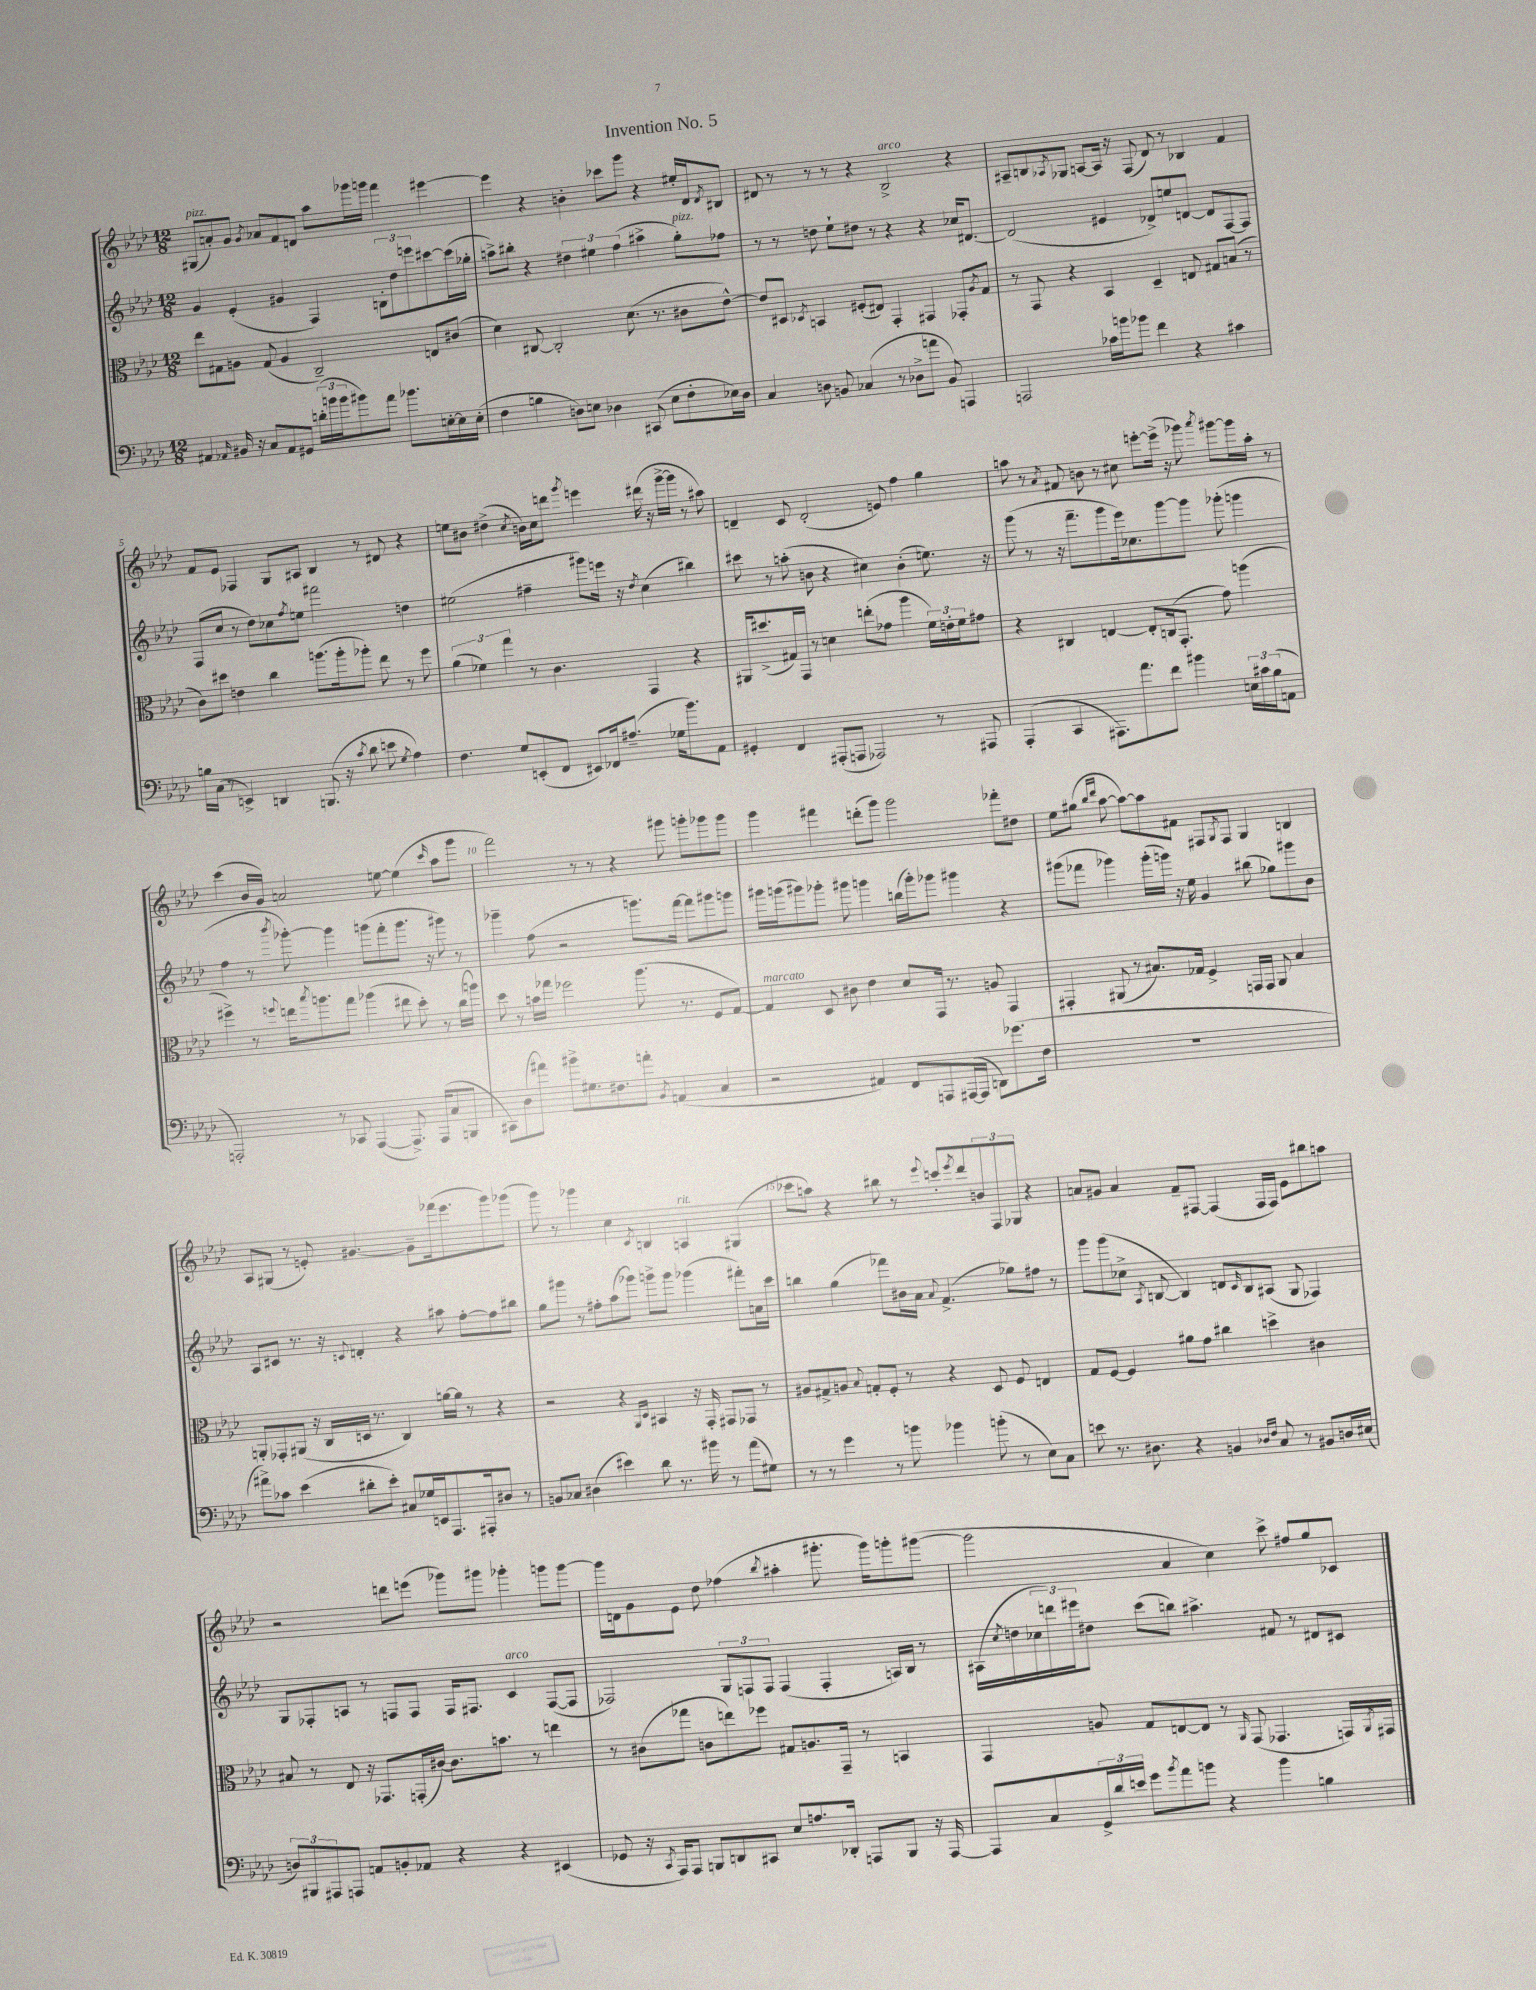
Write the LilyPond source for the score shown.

\header { title = "Invention No. 5" }
<<
\new StaffGroup <<
\new Staff = "s0" {
    \clef treble \key aes \major \numericTimeSignature \time 12/8
    gis8^\markup { \italic "pizz." }( a'8-.) g'8 \acciaccatura { g'8 } aes'8 f'8 d'8 aes''8 ges'''16 g'''16 f'''4 eis'''4~ |
    eis'''4 r4 b'4-. ces'''8 g'''8 r4 eis''16-. des'16 \acciaccatura { des'8 } bis8 |
    dis'8 r8 r8 r8 r4 bes2->^\markup { \italic "arco" } r4 |
    ais8-- b8 \acciaccatura { aes8 } ges8 a8~ a16 r16 f8( des'8) r8 bes4 f'4 |
    f'8 ees'8 fes4 g8 ais8 bes4 r8 dis'8 r4 |
    e''8 bis'8 dis''4->( \acciaccatura { c''8 } b'16) c''16 d'''8 \acciaccatura { g'''8 } e'''4 dis'''16( r16 g'''16~-> g'''16 r8 ais''8) |
    d'4-- c'8 d'2-.( e'8) f''4 g''4 |
    a''8 r8 \acciaccatura { aes'8 } fis'8 b'8 r8 cis''8 e'''8~-. e'''16->( r16 ges'''8) \acciaccatura { aes'''8 } gis'''8~ gis'''16 a''16-. r8 |
    c'''4( bes'16 g'16) a'2 e''8~ e''4( \grace { c'''16 } aes''8 g'''8 |
    f'''2) r8 r8 r4 gis'''8 g'''8-. ges'''8 ges'''8 |
    g'''4 fis'''4 d'''8-.( g'''8) g'''2 fes'''8-. dis''8 |
    ees''8 gis''8( \grace { bes''16 des'''16 } aes''8~ aes''8~) aes''8 fis'8 fis8 \acciaccatura { g8 } fis8 g4 b4 |
    aes8 gis8( r8 e'8-.) gis'4.~ gis'8-- fes'''16( ees'''8. g'''8) ges'''8( |
    g'''8) r8 ges'''4 c''4 \acciaccatura { c'8 } b4 a4^\markup { \italic "rit." } gis4( |
    ces'''8 a''8) r4 bis''8 r8 \appoggiatura { ees'''8 } c'''8-. \acciaccatura { ees'''8 } des'''8 \tuplet 3/2 { b'8 f8 ges8 } r4 |
    a'8 gis'8 a'4 f'8-- fis8~ fis4( fis16 fis16) ees'8 bis''8 a''8 |
    r2 d'''8 e'''8( ges'''8) gis'''8 ges'''4-. g'''8 g'''8~ |
    g'''16 d'16 g'8 ees'8 des''8 fes''4( \acciaccatura { bes''8 } ais''4-. gis'''8.-. gis'''16) g'''8-. gis'''8~( |
    gis'''2 aes'4 c''4) c'''8-> fis''8 g''8 ces'8 \bar "|." |
}
\new Staff = "s1" {
    \clef treble \key aes \major \numericTimeSignature \time 12/8
    g'4 ees'4-.( gis'4 f4) \tuplet 3/2 { b8-. des''8 e'''8 } cis'''8~ cis'''16( ges''16-. |
    a''8->) bis''8-. r4 \tuplet 3/2 { dis''4 eis''4 f''4( } ais''4-> g''8-.^\markup { \italic "pizz." }) fes''8 |
    r8 r8 d''8 ees''8-! dis''8 r8 r4 r4 ces''16 dis'8.~ |
    dis'2( eis'4 des'8->) e''8 d'8~ d'8 f8~ f8 |
    f8( c''8 r8 des''8) ces''8 \acciaccatura { f''8 } e''8 fis'''2 d''4 |
    eis''2( fis''4-- gis'''8) e'''16 r16 \acciaccatura { des''8 } c''4( bis''4) |
    cis'''8 r8 a''8-.( b'8 r4 cis''4) b'4-.( e''8.) r16 |
    g'''8( r8 r16 f'''8.-- g'''8 ees'''16) ces''8. g'''8~ g'''8 ges'''8-.( g'''4 |
    f''4 r8 \acciaccatura { bes'''8 } ges'''8~-.) ges'''4 g'''8( f'''8-. g'''8. r16 gis'''8) r8 |
    ges'''4-- f''8( r2 g'''8.) f'''16~ f'''8 gis'''8 g'''8 |
    gis'''16 g'''16( gis'''8) ges'''8-. gis'''8 g'''4 b''16( g'''16-.) ges'''8 gis'''4 r4 |
    gis'''8( fes'''8 ges'''4) ges'''16-.( g'''16) r16 ees''16 g'4 bis''8( ges''8) gis'''8 bes'8 |
    aes8 cis'8 r8. r16 \appoggiatura { c'8 } d'4-. r4 ais''8 f''8~-. f''8 bis''8 |
    g''8 gis'''8 r8 fis''8-. aes''8( ges'''8) g'''8-> g'''8 ges'''4( fis'''8-.) a'16 c'''16 |
    b''4 g''4( fes'''8) bis'16 aes'16 \appoggiatura { aes'8 } f'4.->( ges''8) fis''8 r8 |
    g'''8 g'''8( ces''8-> \acciaccatura { aes8 } b8~ b4) d'8 \grace { c'16 } b8 ais8( g8 fes4) |
    g8 fes8-. a8 r8 f8 f8 f16 fis8. c'4^\markup { \italic "arco" } fis8~( fis8 |
    fes2) \tuplet 3/2 { g8 f8 f8 } f4( f4-. a16) bes16 r8 |
    ais16( \acciaccatura { c''8 } d''16 \tuplet 3/2 { ces''16 d'''16) eis'''16 } dis''8 c'''8( b''8) ais''4.-> fis'8 r8 dis'8 cis'8 \bar "|." |
}
\new Staff = "s2" {
    \clef alto \key aes \major \numericTimeSignature \time 12/8
    ees''8 gis8 a8 gis8( a4 c2--) e8 cis'8( |
    des'4) cis8~ cis2-. des'8.( r8. cis'8 ees'8~-^) |
    ees'8 dis8 \acciaccatura { des8 } b,4 fis8-.( eis8) g,4-. gis,4 ges,8-. \acciaccatura { aes8 } g8 |
    r8 g,8 r4 bes,4 des4-- e8 gis8 b8( r8 |
    c'8) dis''8 e'4 c''4 a''8.( a''16-. aes''8-.) ees''8 r8 f''8 |
    \tuplet 3/2 { aes'4( fes'4) g''4 } r8 c'4. g,4 r4 |
    ais,16 dis''8.->( gis16) g,16 r8 d'4 e''8-.( ges'8 aes''4 \tuplet 3/2 { f'16) e'16-. f'16 } gis'8 |
    r4 cis4 e4~ e8-. c16( g,8.-. g'8) a''4( |
    fis''4->) r8 \appoggiatura { f''8 } e''16 \acciaccatura { bes''8 } a''8. g''8 aes''4( eis''8 des''8-.) r8 c''16( a''16) |
    des''8 r8 b'16 ges''16 fes''2 aes''8.( r8. f8 g8~) |
    g4^\markup { \italic "marcato" } des8 cis'8 ees'4 des'8 g,16 r8. a8 g,4 |
    gis,4-. ais,8( r8 bis8.) ges16 f4-> g,16 g,16 ais,8 bis4 |
    a,8-. ges,8-. ais,8( r16 c16 d16 r8. c4) a'16~ a'16 r8 r4 |
    r2 r4 \grace { aes,16 des16 } bis,4 r16 g,16-. gis,8 ges,8 r8 |
    ais8 gis8-> a8 \appoggiatura { bes8 } g8-. f8-. r8 r4 des8 f8 e4 |
    g8 f8~ f4 ais'8 g'8 cis''4 d''4-> cis'4 |
    bis8 r8 ees8 r16 ges,8. g,16-.( cis'16~) cis'8. b'8. r8 e''4 |
    r8 cis'8( ges''8 c'8 e''8) fes''8 gis8 a8. g,16-- r8 b,4 |
    g,4 a8 g8 e8~ e8 r8 \grace { aes,16 } g,8( ges,4. g,16) \acciaccatura { aes,8 } gis,16 \bar "|." |
}
\new Staff = "s3" {
    \clef bass \key aes \major \numericTimeSignature \time 12/8
    ais,4 \grace { aes,16 } bis,16 r16 c8 aes,8 gis,8 \tuplet 3/2 { d'16-.( b'16 b'16 } bis'8) aes'8 bes'8. e16~-. e16 e16-.( |
    f4 b4 d8) e8 des4 cis,8( e8 f8-. ees16) des16 |
    c4 d8 b,8 ces4( r8 des8-> a'8 b,8) a,,4 |
    a,,2 ces'16 b'16 bes'8 f'4 r4 cis'4 |
    b16 c16( r8 e,4->) d,4 b,,8.( r16 \acciaccatura { c'8 } des'8 e'8 \acciaccatura { g8 } aes4) |
    f4. g8 e,8-.( f,8 eis,8) fes,16 ais8.--( ges16 bes'8.) aes,8 |
    gis,4-. f,4 ais,,8-.( a,,8 aes,,2) r8 ais,,8 |
    aes,,4-.( c,4 ais,,8.) aes'8. f'8 bis'4 \tuplet 3/2 { e16 cis'16 bes16( } a,8 |
    a,,2-.) r8 ces,8 a,,4~( a,,8.->) a,,16( c8 b,,8 |
    cis,8) des8( ais'8) bis'8-> gis8. fis8. a'8-. \acciaccatura { bes,8 } a,4( c4 |
    r2 ais,4) f,8 a,,8 ais,,16~( ais,,16 d,8) ges'8.( f16 |
    R1. |
    ais'8->) ces'8 ees'4( dis'8-. ees'8-.) cis8 ges16 e,16 aes,,8. ais,,16-. dis8 r8 |
    b,8 ces8 dis4( eis'4) des'8 r8. bis'16 r8 aes'8( gis8) |
    r8 r8 g'4 r8 b'8 bes'4 b'8-.( r8 ees8) c8 |
    e'8 r8. dis8. r4 b,4 \grace { des16 f16 } c8 r8 bis,8 d16 eis16( |
    \tuplet 3/2 { d8) bis,,8 ais,,8 } a,,8 a,8 b,8-. aes,8 r4 r4 eis,4( |
    ges,8 r16 \acciaccatura { c,8 } aes,,16) aes,,8 b,,8 d,8 cis,8 ees8 a8. des,16-. a,,8 b,,8 r16 a,,16~ |
    a,,8 c8 \tuplet 3/2 { g,16-> des'16 e'16 } g'8 \acciaccatura { bes'8 } aes'8 b'8 r4 b'4 b4 \bar "|." |
}
>>
>>
\layout { \context { \Score \override BarNumber.break-visibility = ##(#f #t #t) barNumberVisibility = #(every-nth-bar-number-visible 5) } }
